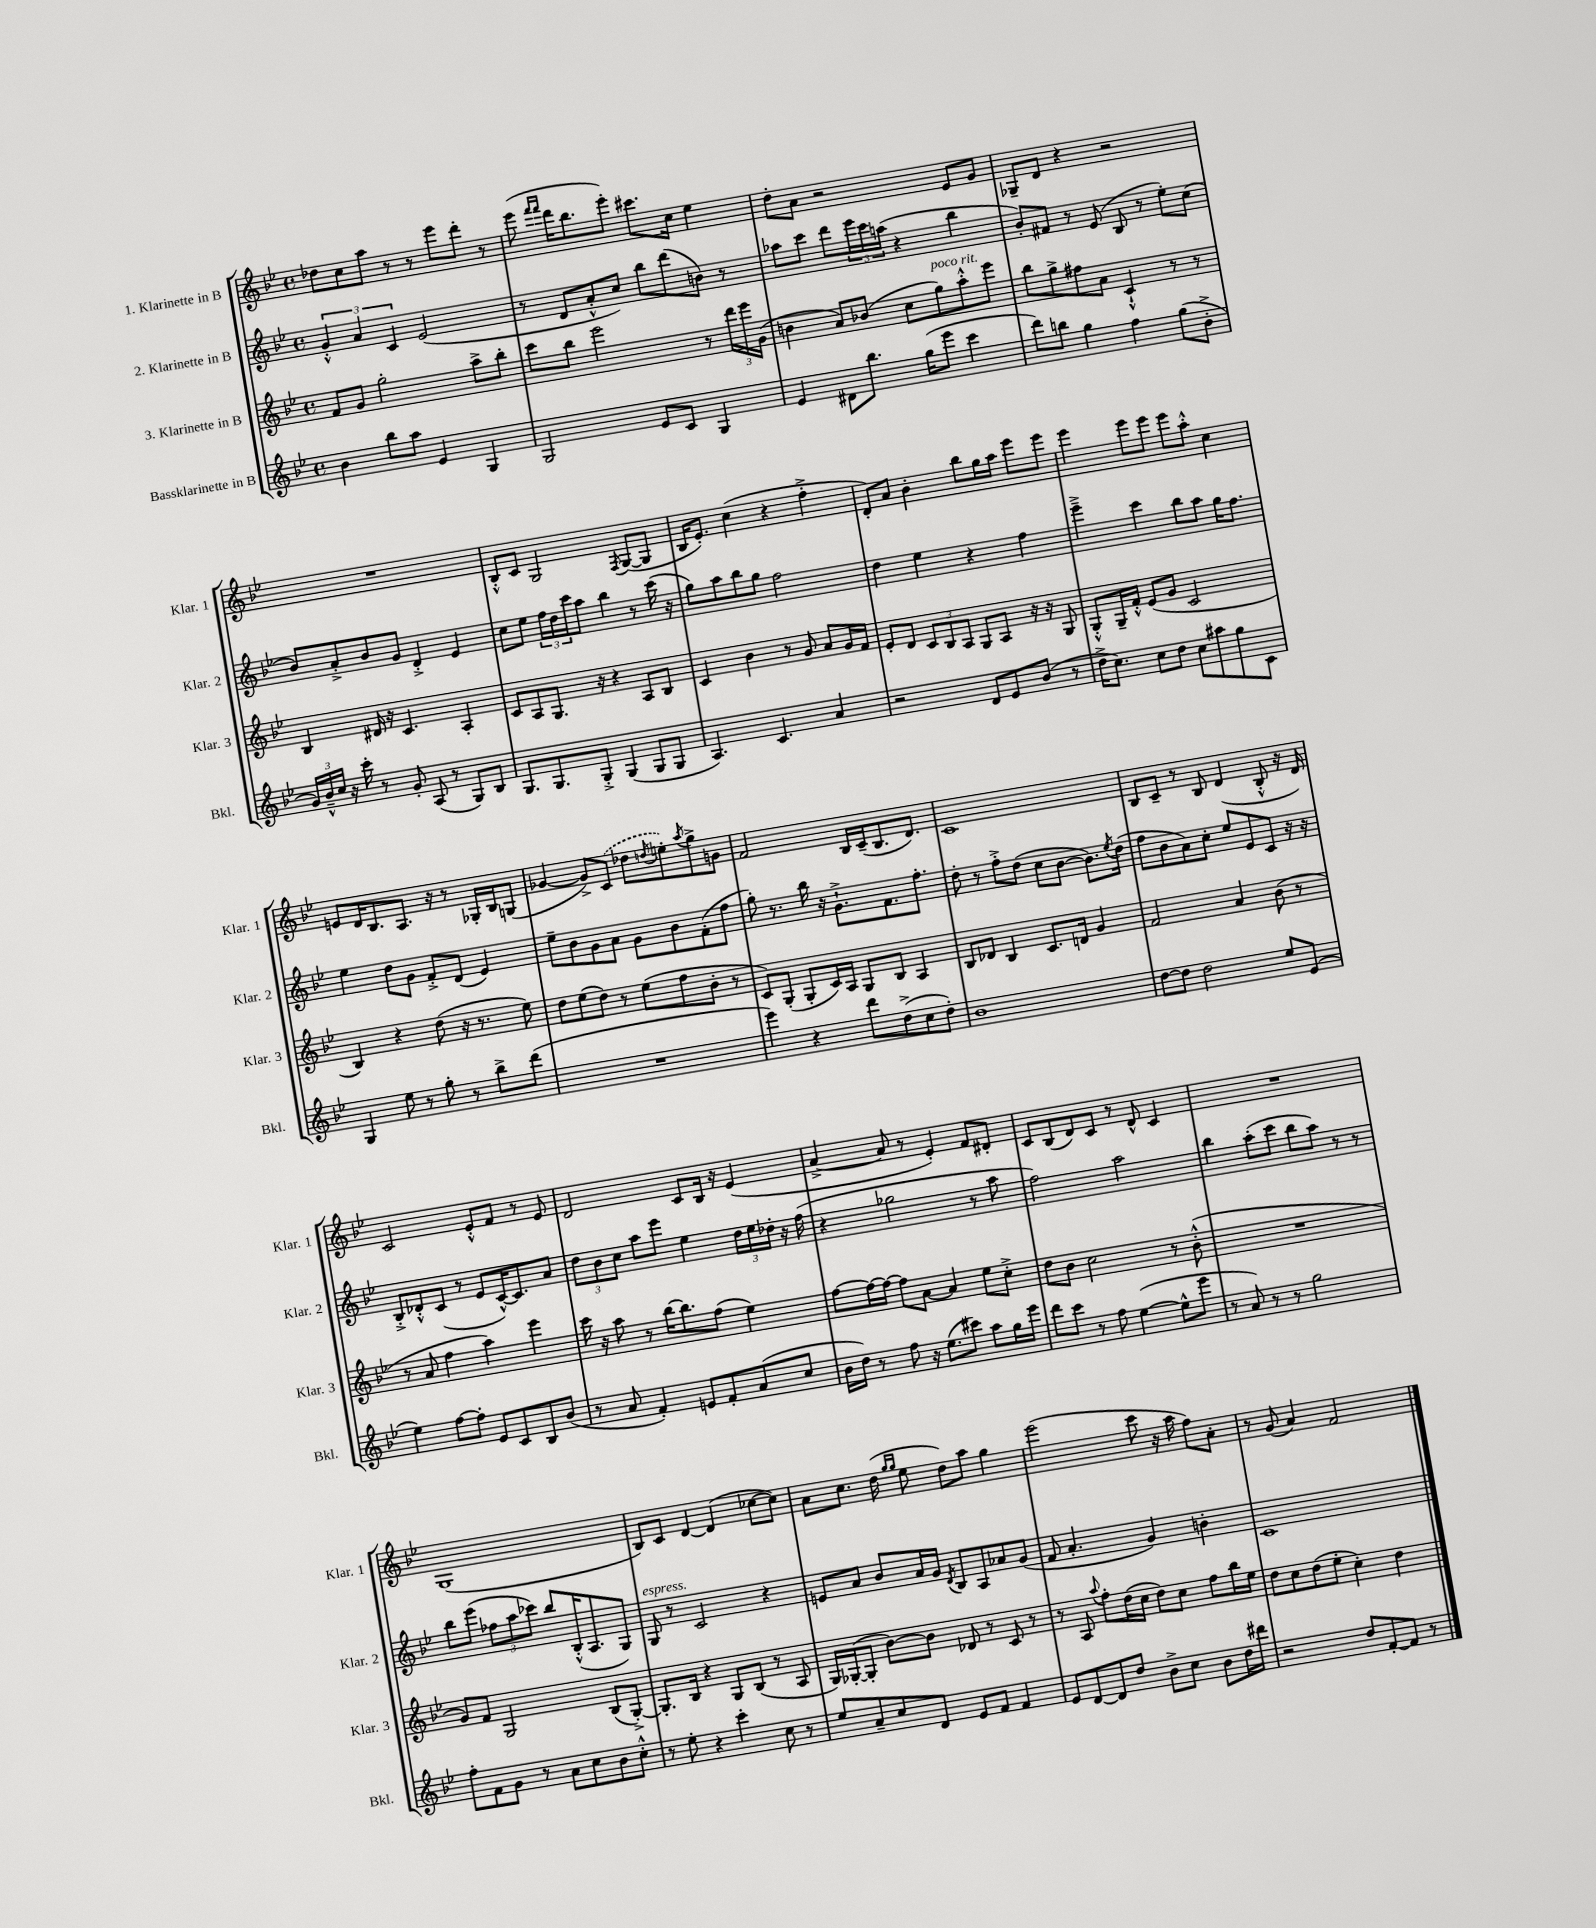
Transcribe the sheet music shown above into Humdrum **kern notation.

**kern	**kern	**kern	**kern
*part4	*part3	*part2	*part1
*staff4	*staff3	*staff2	*staff1
*I"Bassklarinette in B	*I"3. Klarinette in B	*I"2. Klarinette in B	*I"1. Klarinette in B
*I'Bkl.	*I'Klar. 3	*I'Klar. 2	*I'Klar. 1
*clefG2	*clefG2	*clefG2	*clefG2
*k[b-e-]	*k[b-e-]	*k[b-e-]	*k[b-e-]
*M4/4	*M4/4	*M4/4	*M4/4
*met(c)	*met(c)	*met(c)	*met(c)
=1	=1	=1	=1
4b-\	8f/L	6g'^^/	8dd-X\L
.	8g/J	.	8cc\
.	.	6a/	.
8bb-\L	2gg'\	.	8aa\J
.	.	6c/	.
8aa\J	.	.	8r
4e-/	.	(2e-/	8r
.	.	.	8eee-\L
4G/	8aa^\L	.	8ddd'\J
.	8bb-'\J	.	8r
=2	=2	=2	=2
2G/	8ccc\L	8r	(8eee-\
.	.	.	16qqfff/LL
.	.	.	16qqfff/JJ
.	8bb-\J	8d/L	16ddd\KL
.	.	.	8.bb-\
.	2eee-\	8a'^^/	.
.	.	8cc/J)	8eee-'\J)
8e-/L	.	8bb-\L	8.ccc#X\L
8c/J	.	(8ddd\	.
.	.	.	16cc\Jk
4G/	8r	8bn\J)	4ee-\
.	24ddd\LL	8r	.
.	24eee-\	.	.
.	(24g\JJ	.	.
=3	=3	=3	=3
4e-/	4bn\	8aa-X\L	8dd'\L
.	.	8ccc\J	8a\J
8d#X\L	8a/L)	8ddd\L	2r
8.bb-\J	(8b-X/J	24eee-\L	.
.	.	24ccc\	.
.	.	(24aan\JJ	.
.	8cc\L	4r	.
(16gg\KL	.	.	.
!	!LO:TX:a:i:t=poco rit.	!	!
8eee-\J	8gg\)	.	.
4ccc\	8aa'^^\	4bb-\	8e-/L
.	8eee-\J	.	8g/J
=4	=4	=4	=4
8ddd\L)	8bb-\L	8b-'/L)	8G-X~/L
8bbn\J	8gg^\	8f#X/J	8d/J
4gg\	8ff#X\	8r	4r
.	8a\J	(8e-/	.
4ff\	4c`^^/	8B-/	2r
.	.	8r	.
(8gg\L	8r	8ee-'\L)	.
8b-'^\J	8r	(8cc\J	.
!!LO:LB:g=z
=5	=5	=5	=5
24g/LL)	4B-/	8b-/L)	1r
24b-~^^/	.	.	.
24cc/JJ	.	.	.
16r	.	8a'^/	.
16ccc'\	.	.	.
8r	16d#X/	8b-/	.
.	16r	.	.
8g'/	4.c/	8g/J	.
(8A/	.	4d'^/	.
8r	.	.	.
8G/L)	4A'/	4e-/	.
8B-/J	.	.	.
=6	=6	=6	=6
8.G/L	8c/L	8cc\L	8B-'^^/L
.	8A/	8ee-\J	8c/J
8.G/	.	.	.
.	8.G/J	24ff\LL	2G/
.	.	24dd\	.
.	.	24ccc\J	.
8G'^/J	.	8aa\J	.
.	16r	.	.
(4G/	4r	4bb-\	.
.	.	.	8qF/
8G/L	8A/L	8r	([8G/L
8G/J	8B-/J	(16ccc\	8G/J]
.	.	16r	.
=7	=7	=7	=7
4.A/)	4c/	8gg\L)	16B-/KL
.	.	.	8.e-'/J)
.	.	8aa\	.
.	4b-\	8bb-\	(4cc\
4.c/	.	8gg\J	.
.	8r	2ff\	4r
.	8g/	.	.
4a/	8a/L	.	4ff'^\
.	16g/L	.	.
.	16f/JJ	.	.
=8	=8	=8	=8
2r	8e-'/L	4dd\	8d'/L)
.	8d/J	.	8a/J
.	12c/L	4ee-\	4b-'\
.	12B-/	.	.
.	12A/J	.	.
8d/L	8G/L	4r	8bb-\L
8e-/	8A/J	.	16gg\L
.	.	.	16aa\JJ
(8b-/J	16r	4ff\	8eee-\L
.	16r	.	.
8r	8G/	.	8eee-\J
=9	=9	=9	=9
16dd^\KL	8G'^^/L	4eee-~^\	4eee-\
8.cc\J)	.	.	.
.	16G~/L	.	.
.	16f'^^/JJ	.	.
8cc\L	(8e-/L	4ccc\	8eee-\L
8dd\J	8g/J	.	8eee-\J
8cc\L	2c/	8bb-\L	8eee-\L
8aa#X\	.	8aa\J	8aa'^^\J
8gg\	.	16gg\KL	4cc\
.	.	8.ff\J	.
8c\J	.	.	.
!!LO:LB:g=z
=10	=10	=10	=10
4G/	4B-/)	4ee-\	8en/L
.	.	.	16d/K
.	.	.	8.B-/
8ee-\	4r	8dd\L	.
8r	.	8g\J	8.A/J
8gg'\	(8dd\	8f'^/L	.
.	.	.	16r
8r	16r	(8d/J	8r
.	8.r	.	.
8bb-^\L	.	4e-/)	16G-X'/LL
.	.	.	16B-/J
(8ddd\J	8ee-\)	.	(8Gn/J
=11	=11	=11	=11
1r	8dd\L	8ee-~\L	[4g-X/
.	(8ee-\	8b-\	.
.	8dd\J)	8g\	8g-^/L])
.	8r	8a\J	(8c/J
.	(8ee-\L	8g\L	8dd-X\L
.	.	.	8qddn/
.	8ff\	8b-\	8een'\)
.	.	.	8qaa/
.	8b-'\J	(8f'\	8gg^\
.	8r	8ff\J	8gn\J
=12	=12	=12	=12
4eee-\)	8c/L)	8gg'\)	2f/
.	(8G'/J	8.r	.
4r	8G'/L	.	.
.	.	16bb-\	.
.	16c/L)	16r	.
.	16A/JJ	8.g`^\L	.
8ddd\L	8G/L	.	16B-/LL
.	.	.	(16c~/J
(8dd^\	8B-/J	8.f\	8.B-/
8cc\	4A/	.	.
.	.	8.ff'\J	8.d/J)
8dd'\J)	.	.	.
=13	=13	=13	=13
1b-	8B-/L	8dd'\	1c
.	8d-X/J	8r	.
.	4B-/	8ff'^\L	.
.	.	(8dd\J	.
.	8.c/L	8cc\L	.
.	.	[8b-\J	.
.	16dn/Jk	.	.
.	4g/	8.b-\L])	.
.	.	8qee-/	.
.	.	(16dd\Jk	.
=14	=14	=14	=14
[8dd\L	2f/	8ff\L	8B-/L
8dd\J]	.	8b-\	8c~/J
2dd\	.	8a\)	8r
.	.	8cc'\J	8B-/
.	4a/	8ee-/L	(4d/
.	.	8e-/	.
8ee-/L	(8b-\	8c/J	8B-'^^/
(8e-/J	8r	16r	16r
.	.	16r	16d/)
!!LO:LB:g=z
=15	=15	=15	=15
4ee-\)	8r	8B-'^/L	2c/
.	8a/	8d-X'^^/	.
[8ff\L	4ff\	(8c/J	.
8ff'\J]	.	8r	.
8e-/L	4aa\)	8e-/L	8e-'^^/L
8c/	.	[16c^^/K)	8f/J
.	.	8.c/]	.
8B-/	4eee-\	.	8r
(8b-/J	.	8a/J	8e-/
=16	=16	=16	=16
8r	16ccc\	12dd\L	2d/
.	16r	.	.
.	.	12b-\	.
8a/	8aa\	.	.
.	.	12cc\J	.
4f'/)	8r	8aa\L	.
.	[16bb-\KL	8eee-\J	.
.	8.bb-\]	.	.
8en/L	.	4ee-\	8c/L
8f'/	(8ff\J	.	16B-/Jk
.	.	.	16r
(8a/	4ee-\)	24dd\LL	(4e-/
.	.	24ee-\	.
.	.	24dd-X'\JJ	.
8cc/J	.	16r	.
.	.	(16ff\	.
=17	=17	=17	=17
16b-\LL	[8ff\L	4r	[4a^/
16dd\JJ)	.	.	.
8r	16ff\L_	.	.
.	16ff\JJ_	.	.
8ff\	8ff\L]	2gg-X\	8a/]
16r	[8a\J	.	8r
(8.ee-\L	.	.	.
.	4a/]	.	4e-'/)
8ccc#X\J)	.	.	.
8aa\L	8ee-\L	8r	8f/L
16gg\L	8cc'^\J	8aa\	8d#X'/J
16eee-\JJ	.	.	.
=18	=18	=18	=18
8ddd\L	8dd\L	2ff\)	8c/L
8ccc\J	8b-\J	.	(8B-/
8r	2cc\	.	8d/)
8ff\	.	.	8c/J
([4ee-\	.	2aa\	8r
.	.	.	8d^^/
8ee-^^\L]	8r	.	4c/
8eee-\J	(8b-'^^\	.	.
=19	=19	=19	=19
8r	1r	4bb-\	1r
8a/)	.	.	.
8r	.	(8aa'\L	.
8r	.	8ccc\J	.
2gg\	.	8bb-\L	.
.	.	8aa\J)	.
.	.	8r	.
.	.	8r	.
!!LO:LB:g=z
=20	=20	=20	=20
8ff'\L	8g/L)	8bb-\L	(1G
8f\	8f/J	(8eee-\J	.
8g\J	2G/	12ff-X\L	.
.	.	12aa\	.
8r	.	.	.
.	.	12ccc-X\J)	.
8a\L	.	8bb-/L	.
8cc\	.	(16B-'^^/K	.
.	.	8.A/	.
8b-\	(8B-/L	.	.
8cc'^^\J	[8G'^/J)	8G/J)	.
=21	=21	=21	=21
!	!	!LO:TX:a:i:t=espress.	!
8r	8.G'/L]	8G/	8B-/L)
8ee-'\	.	8r	8c/J
.	16B-/Jk	.	.
4r	4r	2c/	[4d/
4ccc'\	8G/L	.	(4d/]
.	(8B-/J	.	.
8cc\	8r	4r	[8cc-X\L
8r	8A/	.	8cc-\J])
=22	=22	=22	=22
8ee-/L	16G/LL)	8en/L	8a\L
.	([16G-X'/J	.	.
8a~/	8G-'/J]	8a/J	8.cc\J
8cc/	[8b-\L)	8b-/L	.
.	.	.	(16dd\
.	.	.	16qqgg/LL
.	.	.	16qqgg/JJ
8d/J	8b-\J]	16a/L	8ee-\
.	.	16g/JJ	.
.	.	8qd/	.
8e-/L	8d-X/	8B-/L	8dd\L)
8f/J	8r	8A/	8aa\J
4f/	8c/	8a-X/	4gg\
.	8r	(8g/J	.
=23	=23	=23	=23
8e-/L	8r	8f/	(2eee-\
[8d/	8A/	4.a'/	.
.	8qqaa/	.	.
8d/]	8ff'\L	.	.
8dd/J	(16dd\L	.	.
.	16cc\JJ	.	.
8b-^\L	8dd\L)	4g/)	8ccc\
8cc\J	8cc\J	.	16r
.	.	.	16aa\
8b-\L	8ff\L	4bn'\	8ff\L)
16dd\L	16bb-\L	.	8a'\J
16ddd#X\JJ	16ee-\JJ	.	.
=24	=24	=24	=24
2r	8dd\L	1c	8r
.	8cc\	.	(8g/
.	(8dd\	.	4a/)
.	8ee-'\J	.	.
8dd/L	4cc'\)	.	2f/
[8f'/	.	.	.
8f/J]	4dd\	.	.
8r	.	.	.
==	==	==	==
*-	*-	*-	*-
